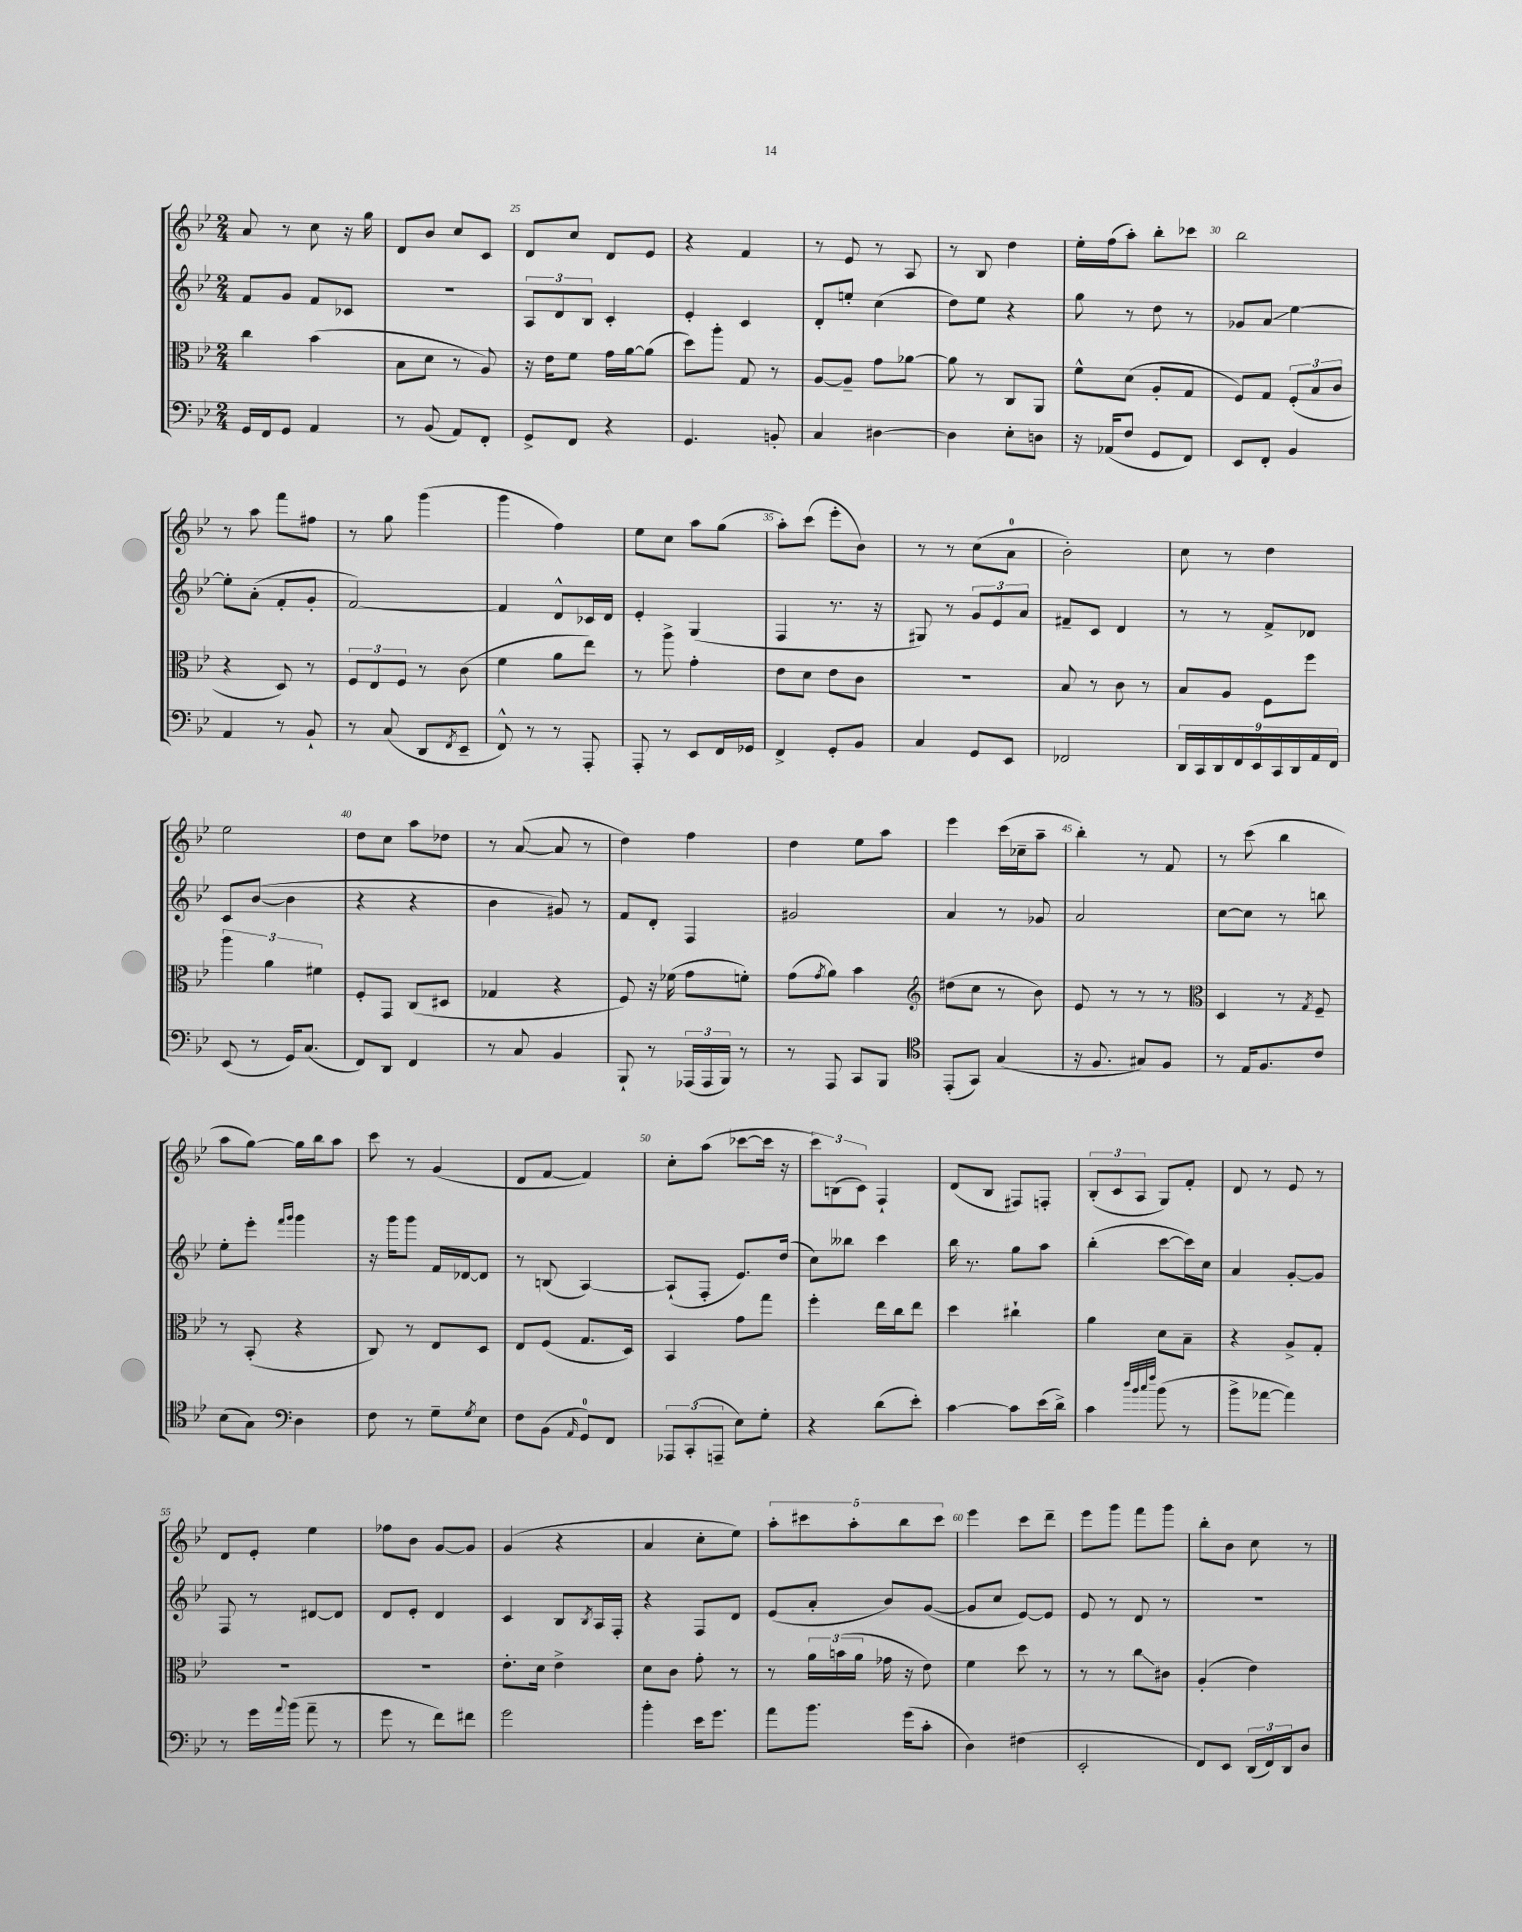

**kern	**kern	**kern	**kern
*staff4	*staff3	*staff2	*staff1
*clefF4	*clefC3	*clefG2	*clefG2
*k[b-e-]	*k[b-e-]	*k[b-e-]	*k[b-e-]
*M2/4	*M2/4	*M2/4	*M2/4
16GG	4cc	8f	8a
16FF	.	.	.
8GG	.	8g	8r
4AA	(4b-	8f	8cc
.	.	8c-	16r
.	.	.	16gg
=	=	=	=
8r	8B-	2r	8d
(8BB-	8d	.	8b-
8AA)	8r	.	8cc
8FF'	8A)	.	8c
=	=	=	=
8GG^	16r	12A	8d
.	16e-	.	.
.	.	12d	.
8FF	8f	.	8cc
.	.	12B-	.
4r	16g	4c'	8d
.	[16a	.	.
.	(8a]	.	8e-
=	=	=	=
4.GG	8dd)	4e-'	4r
.	8aa'	.	.
.	8G	4c	4f
8BB'	8r	.	.
=	=	=	=
4C	[8A	8d'	8r
.	8A~]	8ee'	8e-
[4D#	8g	(4cc	8r
.	[8a-	.	8A
=	=	=	=
4D#]	8a-]	8dd)	8r
.	8r	8ee-	8B-
8E-'	8C	4r	4dd
8D	8AA	.	.
=	=	=	=
16r	8f^^	8gg	16ee-'
(16AA-	.	.	(16ff
8F	(8d	8r	8aa')
8GG	8A'	8dd	8bb-'
8FF)	8G	8r	8ccc-
=	=	=	=
8EE-	8F)	8g-	2bb-
8FF'	8G	8a	.
4BB-	(12F'	[4ee-	.
.	12B-	.	.
.	12c	.	.
=	=	=	=
4AA	4r	8ee-']	8r
.	.	(8a'	8aa
8r	8D)	8f'	8fff
8BB-`	8r	8g'	8ff#
=	=	=	=
8r	12F	[2f)	8r
.	12E-	.	.
(8C	.	.	8gg
.	12F	.	.
8DD	8r	.	(4ggg
8qFF	.	.	.
8EE-~	(8c	.	.
=	=	=	=
8FF^^)	4f	4f]	4ggg
8r	.	.	.
8r	8a	8d^^	4ff)
8AAA'	8ee-)	16c-	.
.	.	16d	.
=	=	=	=
8AAA'	8r	4e-'	8ee-
8r	8aa^	.	8cc
8EE-	4g'	(4G	8aa
16FF	.	.	(8gg
16GG-	.	.	.
=	=	=	=
4FF^	8e-	4F	8aa')
.	8d	.	(8ccc
8GG'	8e-	8.r	8eee-'
8BB-	8c	.	8b-)
.	.	16r	.
=	=	=	=
4C	2r	8G#)	8r
.	.	8r	8r
8GG	.	12g	(8cc
.	.	12e-	.
8EE-	.	.	8a
.	.	12a	.
=	=	=	=
2FF-	8B-	8f#~	2b-')
.	8r	8c	.
.	8c	4d	.
.	8r	.	.
=	=	=	=
18DD	8B-	8r	8cc
18CC	.	.	.
18DD	.	.	.
.	8A	8r	8r
18FF	.	.	.
18EE-	.	.	.
.	8F	8f^	4dd
18CC	.	.	.
18DD	.	.	.
.	8ff	8d-	.
18AA	.	.	.
18FF	.	.	.
=	=	=	=
(8EE-	6aa	8c	2ee-
8r	.	([8b-	.
.	6a	.	.
16GG)	.	4b-]	.
(8.C	.	.	.
.	6f#	.	.
=	=	=	=
8FF)	8F'	4r	8dd
8DD	8GG	.	8cc
4FF	(8C	4r	8aa
.	8D#	.	8dd-
=	=	=	=
8r	4G-	4b-	8r
8C	.	.	([8a
4BB-	4r	8g#)	8a]
.	.	8r	8r
=	=	=	=
8BBB-`	8F)	8f	4dd)
8r	16r	8d'	.
.	(16f-	.	.
(24AAA-	8g	4F	4ff
24AAA-	.	.	.
24BBB-)	.	.	.
8r	8f')	.	.
=	=	=	=
8r	(8g	2g#	4dd
.	8qg	.	.
8AAA	8a)	.	.
8CC	4b-	.	8ee-
8BBB-	.	.	8aa
=	=	=	=
*clefC4	*clefG2	*	*
(8EE-'	(8dd#	4a	4eee-
8GG)	8cc	.	.
(4G	8r	8r	(16ccc
.	.	.	16cc-~
.	8b-)	8g-	8aa~
=	=	=	=
16r	8e-	2a	4bb-')
8.F	.	.	.
.	8r	.	.
8G#)	8r	.	8r
8F	8r	.	8f
=	=	=	=
*	*clefC3	*	*
8r	4D	[8cc	8r
16E-	.	8cc]	(8ccc
8.F	.	.	.
.	8r	8r	4bb-
.	8qG	.	.
8c	8F~	8bb	.
=	=	=	=
(8B-	8r	8ee-'	8aa
8G)	(8BB-'	8eee-'	[8gg)
*clefF4	*	*	*
.	.	16qqfff	.
.	.	16qqggg	.
4D	4r	4ggg	16gg]
.	.	.	16bb-
.	.	.	8aa
=	=	=	=
8F	8C)	16r	8ccc
.	.	16ggg	.
8r	8r	8ggg	8r
8G~	8E-	16f	(4g
.	.	[16d-	.
8qG	.	.	.
8E-	8D	8d-]	.
=	=	=	=
8F	8E-	8r	8d
(8BB-	(8F	(8B	[8f
16qqAA	.	.	.
8GG)	8.G	[4A)	4f])
8FF	.	.	.
.	16D)	.	.
=	=	=	=
12AAA-	4BB-	(8A`]	8cc'
(12CC'	.	.	.
.	.	8F'	(8aa
12AAA~	.	.	.
8E-)	8g	8.e-)	[8ccc-
8G'	8gg	.	16ccc-]
.	.	(16dd	16r
=	=	=	=
4r	4ff'	8cc)	12ccc)
.	.	.	(12B
.	.	8bb--	.
.	.	.	12c)
(8d	16ee-	4ccc	4F`
.	16cc	.	.
8e-')	8ee-	.	.
=	=	=	=
[4c	4dd	16bb-	(8d
.	.	8.r	.
.	.	.	8B-
8c]	4cc#`	8gg	8F#)
(16e-	.	8aa	8F'
16d^)	.	.	.
=	=	=	=
4c	4a	(4bb-'	(12B-'
.	.	.	12c
.	.	.	12A
32qqdd	.	.	.
32qqb-	.	.	.
32qqcc	.	.	.
32qqff	.	.	.
(8b-	8d	[8ccc	8G)
8r	8B-~	16ccc])	8f'
.	.	16cc	.
=	=	=	=
8b-^	4r	4a	8d
[8a-	.	.	8r
4a-])	8A^	[8g'	8e-
.	8G'	8g]	8r
=	=	=	=
8r	2r	8F	8d
16g	.	8r	8e-'
8qqa	.	.	.
(16b-	.	.	.
8a~	.	[8d#	4ee-
8r	.	8d#]	.
=	=	=	=
8g	2r	8d	8ff-
8r	.	8e-'	8b-
8f)	.	4d	[8g
8f#	.	.	8g]
=	=	=	=
2g	8.e-'	4c	(4g
.	16d	.	.
.	4e-^	8B-	4r
.	.	8qB-	.
.	.	16A	.
.	.	16F'	.
=	=	=	=
4b-'	8d	4r	4a
.	8c	.	.
16e-	8g'	8F	8cc'
8.g	.	.	.
.	8r	8d	8ee-)
=	=	=	=
8a	8r	(8e-	10aa'
.	.	.	10ccc#
8.b-	24a	8a'	.
.	(24b	.	.
.	.	.	10aa'
.	24a	.	.
.	16g-	8b-)	.
.	.	.	10bb-
(16g	16r	.	.
8c'	8e-)	([8g	.
.	.	.	10ccc#
=	=	=	=
4D)	4f	8g]	4eee-
.	.	8cc	.
(4F#	8dd	[8e-)	8ccc
.	8r	8e-]	8ddd~
=	=	=	=
2EE-'	8r	8e-	8eee-
.	8r	8r	8ggg
.	8cc	8d	8fff
.	8c#	8r	8ggg
=	=	=	=
8FF)	(4A'	2r	8bb-'
8EE-	.	.	8b-
(24DD	4e-)	.	8cc
24FF)	.	.	.
24DD	.	.	.
8D	.	.	8r
==	==	==	==
*-	*-	*-	*-
